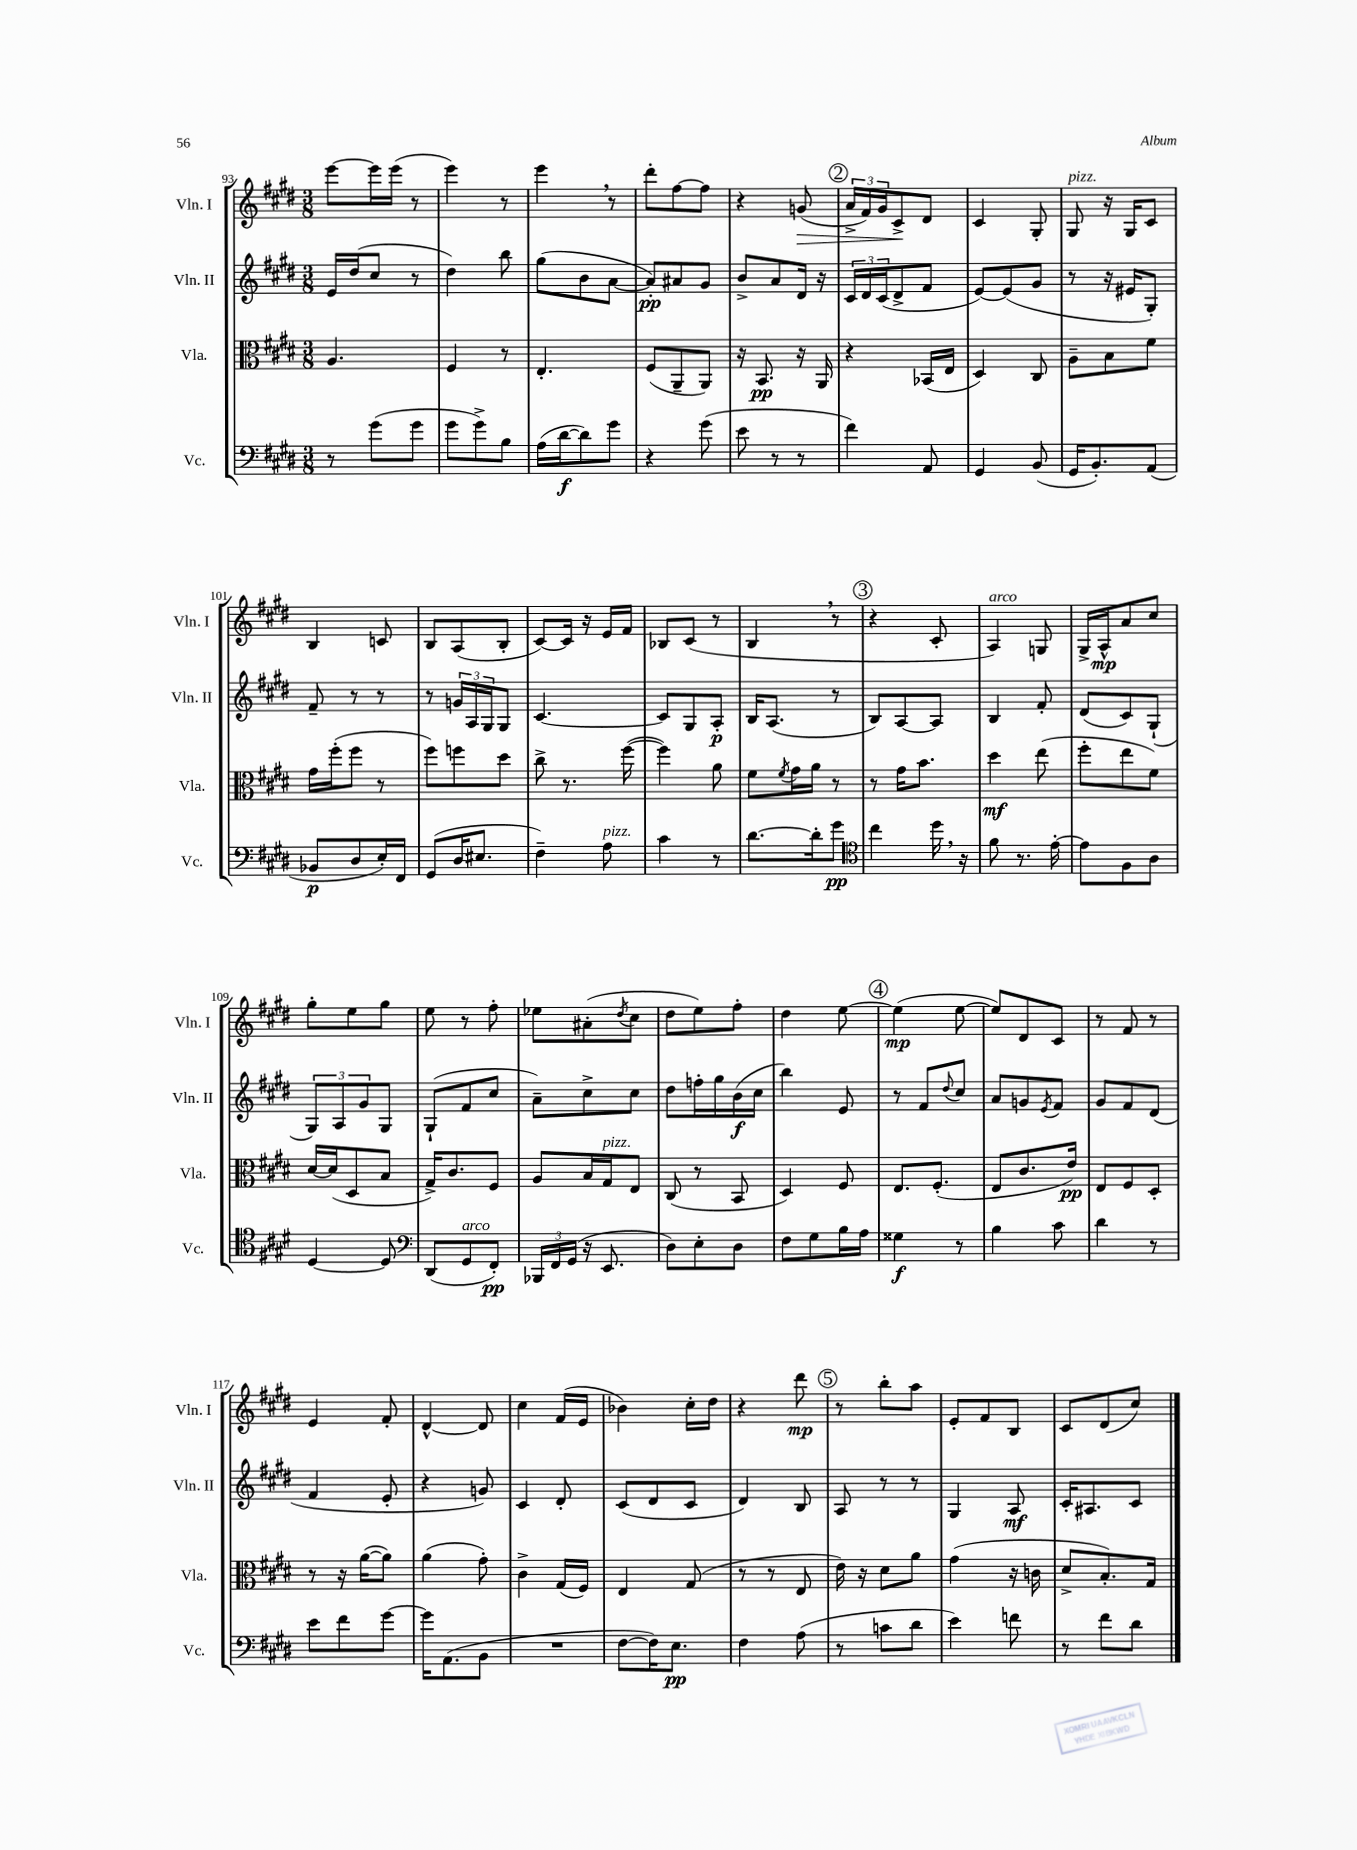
<<
\new StaffGroup <<
\new Staff = "s0" \with { instrumentName = "Vln. I" shortInstrumentName = "Vln. I" } {
    \clef treble \key e \major \numericTimeSignature \time 3/8
    e'''8~ e'''16 e'''16( r8 |
    e'''4) r8 |
    e'''4 \breathe r8 |
    dis'''8-. fis''8~ fis''8 |
    r4 g'8\>( |
    \mark \markup { \circle "2" } \tuplet 3/2 { a'16-> fis'16) gis'16 } cis'8->\! dis'8 |
    cis'4 gis8-. |
    gis8^\markup { \italic "pizz." } r16 gis16 cis'8 |
    b4 c'8 |
    b8 a8( b8-. |
    cis'8~) cis'16 r16 e'16 fis'16 |
    bes8 cis'8( r8 |
    b4 \breathe r8 |
    \mark \markup { \circle "3" } r4 cis'8-. |
    a4^\markup { \italic "arco" }) g8 |
    gis16-> a16-^\mp a'8 cis''8 |
    gis''8-. e''8 gis''8 |
    e''8 r8 fis''8-. |
    ees''8 ais'8-.( \acciaccatura { dis''8 } cis''8 |
    dis''8 e''8) fis''8-. |
    dis''4 e''8~ |
    \mark \markup { \circle "4" } e''4\mp( e''8~ |
    e''8) dis'8 cis'8 |
    r8 fis'8 r8 |
    e'4 fis'8-. |
    dis'4~-^ dis'8 |
    cis''4 fis'16( e'16 |
    bes'4) cis''16-. dis''16 |
    r4 dis'''8\mp |
    \mark \markup { \circle "5" } r8 b''8-. a''8 |
    e'8-. fis'8 b8 |
    cis'8 dis'8( cis''8) \bar "|." |
}
\new Staff = "s1" \with { instrumentName = "Vln. II" shortInstrumentName = "Vln. II" } {
    \clef treble \key e \major \numericTimeSignature \time 3/8
    e'16 dis''16( cis''8 r8 |
    dis''4) b''8 |
    gis''8( b'8 a'8~ |
    a'8-.\pp) ais'8 gis'8 |
    b'8-> a'8 dis'16 r16 |
    \mark \markup { \circle "2" } \tuplet 3/2 { cis'16 dis'16 cis'16( } dis'8-> fis'8 |
    e'8~) e'8( gis'8 |
    r8 r16 eis'16 gis8-.) |
    fis'8-- r8 r8 |
    r8 \tuplet 3/2 { g'16 a16 gis16 } gis8 |
    cis'4.~ |
    cis'8 gis8 a8-.\p |
    b16 a8.( r8 |
    \mark \markup { \circle "3" } b8) a8~ a8 |
    b4 fis'8-. |
    dis'8( cis'8) gis8-!( |
    \tuplet 3/2 { gis8) a8 gis'8 } gis8 |
    gis8-!( fis'8 cis''8 |
    a'8--) cis''8-> cis''8 |
    dis''8 f''16-. gis''16 b'16\f( cis''16 |
    b''4) e'8 |
    \mark \markup { \circle "4" } r8 fis'8 \appoggiatura { dis''8 } cis''8 |
    a'8 g'8 \acciaccatura { e'8 } fis'8 |
    gis'8 fis'8 dis'8( |
    fis'4 e'8-. |
    r4 g'8) |
    cis'4 dis'8-. |
    cis'8( dis'8 cis'8 |
    dis'4) b8 |
    \mark \markup { \circle "5" } a8 r8 r8 |
    gis4 a8\mf |
    cis'16-. ais8. cis'8 \bar "|." |
}
\new Staff = "s2" \with { instrumentName = "Vla." shortInstrumentName = "Vla." } {
    \clef alto \key e \major \numericTimeSignature \time 3/8
    a4. |
    fis4 r8 |
    e4.-. |
    fis8( a,8-- a,8) |
    r16 b,8.\pp r16 a,16 |
    \mark \markup { \circle "2" } r4 bes,16( e16 |
    dis4) cis8 |
    a8-- b8 fis'8 |
    gis'16 fis''16-.( fis''8 r8 |
    fis''8) f''8 dis''8 |
    cis''8-> r8. fis''16~( |
    fis''4) a'8 |
    fis'8 \acciaccatura { fis'8 } gis'16 a'16 r8 |
    \mark \markup { \circle "3" } r8 gis'16 b'8. |
    dis''4\mf e''8( |
    fis''8-. e''8 fis'8) |
    dis'16~ dis'16( dis8 b8 |
    gis16->) cis'8. fis8 |
    a8 b16 gis16^\markup { \italic "pizz." } e8 |
    cis8( r8 b,8 |
    dis4) fis8 |
    \mark \markup { \circle "4" } e8. fis8.-.( |
    e8 cis'8. e'16\pp) |
    e8 fis8 dis8-. |
    r8 r16 a'16~( a'8) |
    a'4( gis'8-.) |
    cis'4-> gis16( fis16) |
    e4 gis8( |
    r8 r8 e8 |
    \mark \markup { \circle "5" } e'16) r16 dis'8 a'8 |
    gis'4( r16 c'16 |
    dis'8-> b8.-.) gis16 \bar "|." |
}
\new Staff = "s3" \with { instrumentName = "Vc." shortInstrumentName = "Vc." } {
    \clef bass \key e \major \numericTimeSignature \time 3/8
    r8 gis'8( gis'8 |
    gis'8 gis'8->) b8 |
    a16( dis'16~\f dis'8) gis'8 |
    r4 gis'8( |
    e'8 r8 r8 |
    \mark \markup { \circle "2" } fis'4) a,8 |
    gis,4 b,8( |
    gis,16 b,8.-.) a,8( |
    bes,8\p dis8 e16-.) fis,16 |
    gis,8( dis16 eis8. |
    fis4--) a8^\markup { \italic "pizz." } |
    cis'4 r8 |
    dis'8.~ dis'16-. gis'8\pp |
    \mark \markup { \circle "3" } \clef tenor cis''4 dis''16 \breathe r16 |
    fis'8 r8. e'16~-. |
    e'8 fis8 a8 |
    dis4~ dis8 |
    \clef bass dis,8( gis,8^\markup { \italic "arco" } fis,8-.\pp) |
    \tuplet 3/2 { bes,,16 fis,16 gis,16( } r16 e,8. |
    dis8) e8-. dis8 |
    fis8 gis8 b16 a16 |
    \mark \markup { \circle "4" } gisis4\f r8 |
    b4 cis'8 |
    dis'4 r8 |
    e'8 fis'8 gis'8~ |
    gis'16 a,8.( b,8 |
    R4. |
    fis8~ fis16) e8.\pp |
    fis4 a8( |
    \mark \markup { \circle "5" } r8 c'8 dis'8 |
    e'4) f'8 |
    r8 fis'8 dis'8 \bar "|." |
}
>>
>>
\layout { \context { \Score currentBarNumber = #93 } }
